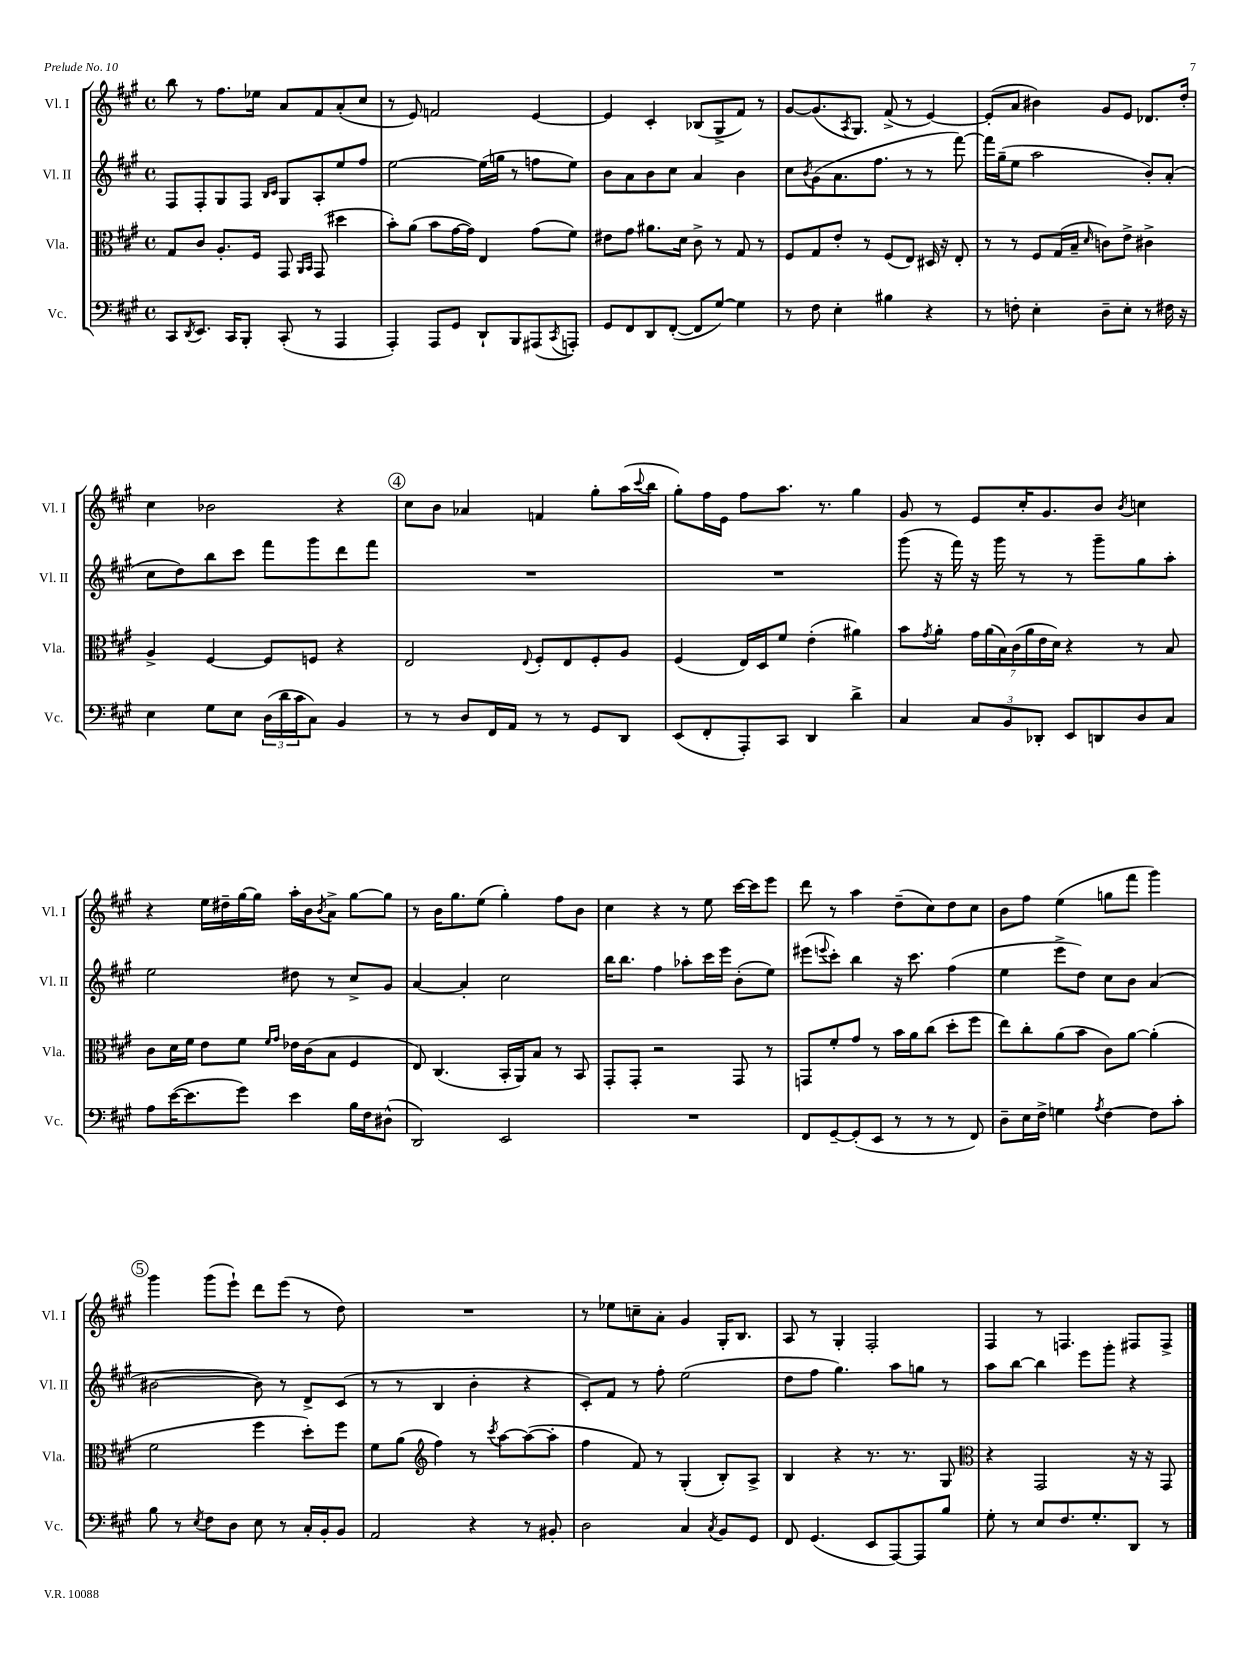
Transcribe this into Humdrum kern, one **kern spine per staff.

**kern	**kern	**kern	**kern
*staff4	*staff3	*staff2	*staff1
*clefF4	*clefC3	*clefG2	*clefG2
*k[f#c#g#]	*k[f#c#g#]	*k[f#c#g#]	*k[f#c#g#]
*M4/4	*M4/4	*M4/4	*M4/4
*met(c)	*met(c)	*met(c)	*met(c)
8CC#/L	8G#/L	8F#/L	8bb\
8qDD/	.	.	.
8.EE/J	8c#/J	8F#'/	8r
.	8.A'/L	8G#/	8.ff#\L
16CC#/LK	.	.	.
8BBB'/J	.	8F#/J	.
.	16F#/Jk	.	16ee-\Jk
.	.	16qqB/LL	.
.	.	16qqc#/JJ	.
(8CC#'/	8GG#/	8G#/L	8a/L
.	16qqAA/LL	.	.
.	16qqBB/JJ	.	.
8r	(8GG#/	8A'/	8f#/
4AAA/	4dd#\	8ee/	(8a'/
.	.	8ff#/J	8cc#/J
=	=	=	=
4AAA'/)	8b'\L)	[2ee\	8r
.	(8a\J	.	8e/)
8AAA/L	8b\L	.	2f/
8GG#/J	[16g#\L	.	.
.	16g#\]JJ)	.	.
8DD`/L	4E/	(16ee\]LL	.
.	.	16gg\JJ	.
8BBB/	.	8r	.
(8AAA#/	(8g#\L	8ff\L	[4e/
8qCC#/	.	.	.
8AAA'/J)	8f#\J)	8ee\J)	.
=	=	=	=
8GG#/L	8e#\L	8b\L	4e/]
8FF#/	8g#\J	8a\	.
8DD/	8.a#\L	8b\	4c#'/
([8FF#'/J	.	8cc#\J	.
.	16d\Jk	.	.
8FF#/]L	8c#^\	4a/	(8B-/L
[8G#/J)	8r	.	8G#^/
4G#\]	8G#/	4b\	8f#/J)
.	8r	.	8r
=	=	=	=
8r	8F#/L	8cc#\L	[8g#/L
.	.	8qb/	.
8F#\	8G#/	(8g#\	(8.g#/]
4E'\	8e'/J	8.a\	.
.	.	.	8qA/
.	.	.	8.G#/J)
.	8r	.	.
.	.	8.ff#\J	.
4B#\	(8F#/L	.	(8f#^/
.	8E/J)	8r	8r
4r	16D#/	8r	[4e/)
.	16r	.	.
.	8E'/	[8fff#\)	.
=	=	=	=
8r	8r	16fff#\]LL	(8e'/]L
.	.	(16gg#~\J	.
8F'\	8r	8ee\J	8a/J
4E'\	8F#/L	2aa\	4b#\)
.	(16G#/L	.	.
.	16B~/JJ	.	.
.	16qqd/	.	.
8D~\L	8c\L)	.	8g#/L
8E'\J	8e^\J	.	8e/J
8r	4c#^\	8b'/L)	8.d-/L
16F#\	.	(8a'/J	.
16r	.	.	16dd'/Jk
=	=	=	=
4E\	4A^/	8cc#\L	4cc#\
.	.	8dd\)	.
8G#\L	[4F#/	8bb\	2b-\
8E\J	.	8ccc#\J	.
(24D\LL	8F#/]L	8fff#\L	.
24d\	.	.	.
24c#\J	.	.	.
8C#\J)	8F/J	8ggg#\	.
4BB/	4r	8ddd\	4r
.	.	8fff#\J	.
=	=	=	=
8r	2E/	1r	8cc#\L
8r	.	.	8b\J
8D/L	.	.	4a-/
16FF#/L	.	.	.
16AA/JJ	.	.	.
.	8qqE/	.	.
8r	8F#'/L	.	4f/
8r	8E/	.	.
8GG#/L	8F#'/	.	8gg#'\L
8DD/J	8A/J	.	(16aa\L
.	.	.	8qqccc#/
.	.	.	16bb\JJ
=	=	=	=
(8EE/L	(4F#/	1r	8gg#'\L)
8FF#'/	.	.	16ff#\L
.	.	.	16e\JJ
8AAA'/)	16E/LL)	.	8ff#\L
.	16D/J	.	.
8CC#/J	8f#/J	.	8.aa\J
4DD/	(4e'\	.	.
.	.	.	8.r
4d^\	4a#\)	.	4gg#\
=	=	=	=
4C#/	8b\L	(8ggg#\	8g#/
.	8qg#/	.	.
.	8a'\J	16r	8r
.	.	16fff#\)	.
12C#/L	28g#\LL	16r	8e/L
.	(28a\	.	.
.	.	16ggg#\	.
.	28B\)	.	.
12BB/	.	.	.
.	(28c#\	.	.
.	.	8r	16cc#'/K
.	28a\	.	.
12DD-'/J	.	.	.
.	28e\	.	.
.	.	.	8.g#/
.	28d\JJ)	.	.
8EE/L	4r	8r	.
8DD/	.	8ggg#~\L	8b/J
.	.	.	8qb/
8D/	8r	8gg#\	4cc\
8C#/J	8B/	8aa'\J	.
=	=	=	=
8A\L	8c#\L	2ee\	4r
([16e\K	16d\L	.	.
8.e\]	16f#\JJ	.	.
.	8e\L	.	16ee\LL
.	.	.	16dd#~\
8g#\J)	8f#\J	.	[16gg#\
.	.	.	16gg#\]JJ
.	16qqf#/LL	.	.
.	16qqg#/JJ	.	.
4e\	16e-\LL	8dd#\	16aa'\LL
.	(16c#\J	.	16b\J
.	.	.	8qb/
.	8B\J	8r	8a^\J
16B\LL	4F#/	8cc#^/L	[8gg#\L
16F#\J	.	.	.
(8D#^^\J	.	8g#/J	8gg#\]J
=	=	=	=
2DD/)	8E/)	[4a/	8r
.	(4.C#/	.	16b\LK
.	.	.	8.gg#\
.	.	4a'/]	.
.	.	.	(8ee\J
2EE/	16BB'/LL	2cc#\	4gg#'\)
.	16AA/J)	.	.
.	8B/J	.	.
.	8r	.	8ff#\L
.	8BB/	.	8b\J
=	=	=	=
1r	8GG#'/L	16bb\LK	4cc#\
.	.	8.bb\J	.
.	8GG#'/J	.	.
.	2r	4ff#\	4r
.	.	8aa-'\L	8r
.	.	16ccc#\L	8ee\
.	.	16eee\JJ	.
.	8GG#/	(8b'\L	[16ccc#\LL
.	.	.	16ccc#\]J
.	8r	8ee\J)	8eee\J
=	=	=	=
8FF#/L	8GG/L	(8eee#\L	8ddd\
.	.	8qqeee/	.
[8GG#~/	8f#'/	8ccc#'\J)	8r
(8GG#'/]	8g#/J	4bb\	4aa\
8EE/J	8r	.	.
8r	16b\LL	16r	(8dd~\L
.	16a\J	8.ccc#\	.
8r	(8cc#\J	.	8cc#\)
8r	8dd'\L	(4ff#\	8dd\
8FF#/)	8ff#\J	.	8cc#\J
=	=	=	=
8D~\L	8ee\L)	4ee\	8b\L
16E\L	8cc#'\	.	8ff#\J
16F#^\JJ	.	.	.
4G\	(8a\	8eee^\L	(4ee\
.	8b\J	8dd\J)	.
8qA/	.	.	.
[4F#\	8c#\L)	8cc#\L	8gg\L
.	[8a\J	8b\J	8fff#\J
8F#\]L	(4a'\]	(4a/	4ggg#\)
8c#'\J	.	.	.
=	=	=	=
8B\	2f#\	[2b#\	4ggg#\
8r	.	.	.
8qE/	.	.	.
8F#\L	.	.	(8ggg#\L
8D\J	.	.	8eee`\J)
8E\	4ff#\	8b#\])	8ddd\L
8r	.	8r	(8eee\J
16C#'/LL	8dd'\L)	8d^/L	8r
16BB'/J	.	.	.
8BB/J	8ff#\J	(8c#/J	8dd\)
=	=	=	=
2AA/	8f#\L	8r	1r
.	(8a\J	8r	.
*	*clefG2	*	*
.	4ff#\)	4B/	.
4r	8r	4b'\	.
.	8qccc#/	.	.
.	[8aa\L	.	.
8r	(8aa\_	4r	.
8BB#'/	8aa'\]J	.	.
=	=	=	=
2D\	4ff#\	8c#'/L)	8r
.	.	8f#/J	8ee-\L
.	8f#/)	8r	8cc~\
.	8r	8ff#'\	8a'\J
4C#/	(4G#'/	(2ee\	4g#/
8qC#/	.	.	.
8BB/L	8B'/L)	.	16G#'/LK
.	.	.	8.B/J
8GG#/J	8A^/J	.	.
=	=	=	=
8FF#/	4B/	8dd\L	8A/
(4.GG#/	.	8ff#\J	8r
.	4r	4.gg#\)	4G#'/
8EE/L	8.r	.	2F#'/
[8AAA/)	.	8aa\L	.
.	8.r	.	.
8AAA/]	.	8gg\J	.
8B/J	8G#/	8r	.
=	=	=	=
*	*clefC3	*	*
8G#'\	4r	8aa\L	4F#/
8r	.	[8bb\J	.
8E/L	2GG#/	4bb\]	8r
8.F#/	.	.	4.F/
.	.	8eee\L	.
8.G#'/	.	.	.
.	.	8ggg#'\J	.
8DD/J	16r	4r	8F#/L
.	16r	.	.
8r	8GG#/	.	8F#^/J
==	==	==	==
*-	*-	*-	*-
